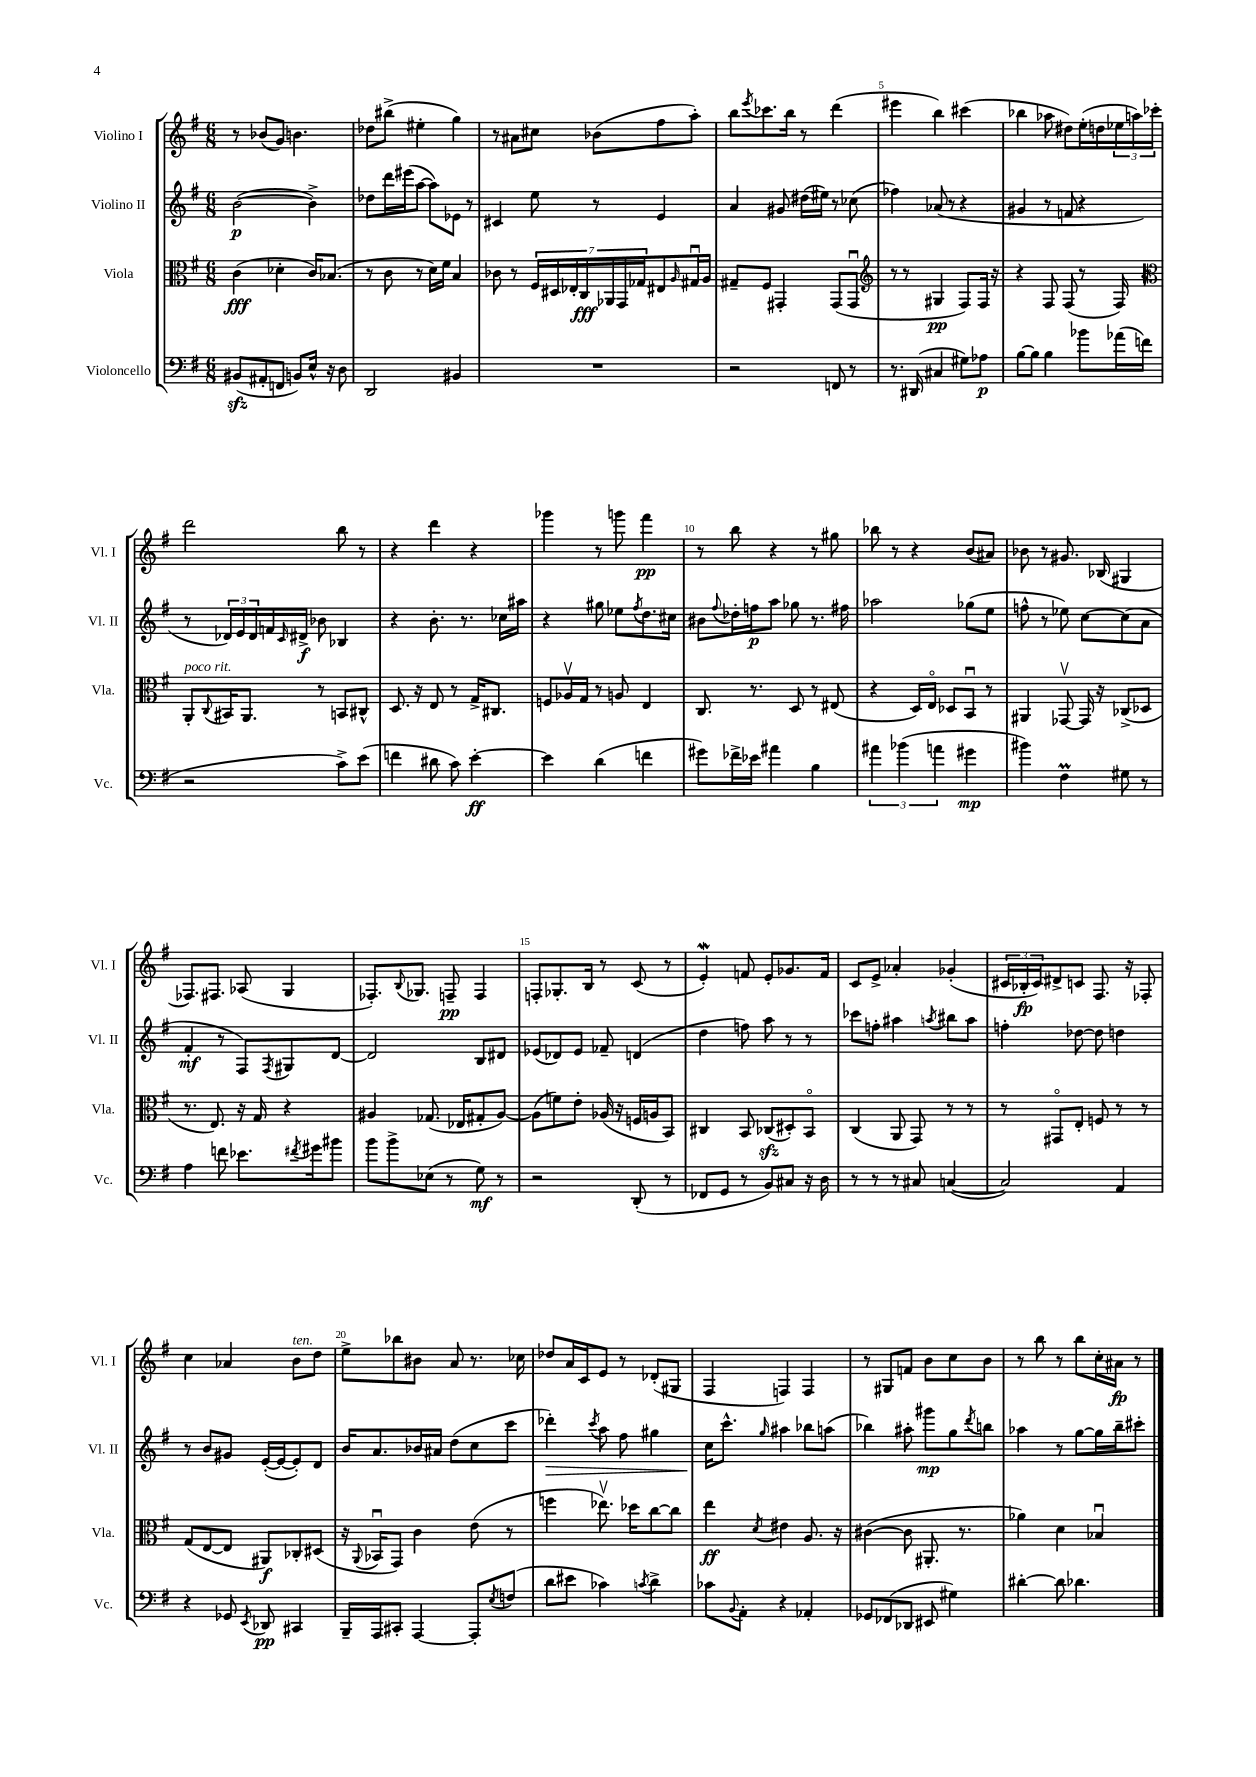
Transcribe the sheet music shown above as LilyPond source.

<<
\new StaffGroup <<
\new Staff = "s0" \with { instrumentName = "Violino I" shortInstrumentName = "Vl. I" } {
    \clef treble \key g \major \numericTimeSignature \time 6/8
    r8 bes'8( g'8) b'4. |
    des''8 bis''8->( eis''4-. g''4) |
    r8 ais'8 cis''8 bes'8( fis''8 a''8-.) |
    b''8 \acciaccatura { e'''8 } ces'''8. b''16 r8 d'''4( |
    eis'''4 b''4) cis'''4( |
    bes''4 aes''8 dis''8) e''16-.( d''16 \tuplet 3/2 { ees''16 a''16) ces'''16-. } |
    d'''2 b''8 r8 |
    r4 d'''4 r4 |
    ges'''4 r8 g'''8 fis'''4\pp |
    r8 b''8 r4 r8 gis''8 |
    bes''8 r8 r4 b'8( ais'8) |
    bes'8 r8 gis'8. bes16( gis4 |
    fes8.) fis8. aes8( g4 |
    fes8.-.) \appoggiatura { b8 } ges8. f8--\pp f4 |
    f8-. ges8.-. b16 r8 c'8( r8 |
    e'4-.\mordent) f'8 e'8-. ges'8. f'16 |
    c'8 e'8-> aes'4-. ges'4-.( |
    \tuplet 3/2 { cis'16 bes16-.\fp cis'16) } dis'8-> c'8 fis8. r16 fes8-. |
    c''4 aes'4 b'8^\markup { \italic "ten." } d''8 |
    e''8-> bes''8 bis'8 a'8 r8. ces''16 |
    des''8 a'16 c'16 e'8 r8 des'8-.( gis8 |
    fis4 f4) f4 |
    r8 gis8 f'8 b'8 c''8 b'8 |
    r8 b''8 r8 b''8 c''16-. ais'16\fp r8 \bar "|." |
}
\new Staff = "s1" \with { instrumentName = "Violino II" shortInstrumentName = "Vl. II" } {
    \clef treble \key g \major \numericTimeSignature \time 6/8
    b'2~\p( b'4->) |
    des''8 d'''16 eis'''16( a''8~ a''8) ees'8 r8 |
    cis'4 e''8 r8 e'4 |
    a'4 gis'8 dis''16( eis''16) r8 ces''8( |
    fes''4) aes'8( r8 r4 |
    gis'4 r8 f'8 r4 |
    r8 \tuplet 3/2 { des'16) e'16 des'16 } f'16 \grace { c'16 } dis'16->\f bes'8 bes4 |
    r4 b'8.-. r8. ces''16 ais''16 |
    r4 gis''8 ees''8 \acciaccatura { fis''8 } d''8. cis''16 |
    bis'8 \appoggiatura { fis''8 } des''16-. f''16\p a''8 ges''8 r8. fis''16 |
    aes''2 ges''8( e''8 |
    f''8-^ r8 ees''8) c''8~ c''8( a'8 |
    fis'4-.\mf r8 fis8) \acciaccatura { fis8 } gis8 d'8~ |
    d'2 b8 dis'8 |
    ees'8( des'8) ees'8 fes'8-- d'4( |
    d''4 f''8) a''8 r8 r8 |
    ces'''8 f''8-. ais''4 \acciaccatura { a''8 } bis''8 a''8 |
    f''4-. des''8~ des''8 d''4 |
    r8 b'8 gis'8 e'16~-.( e'16~ e'8-.) d'8 |
    b'16 a'8. bes'16 ais'16 d''8( c''8 c'''8 |
    des'''4-.\>) \acciaccatura { c'''8 } a''8 fis''8 gis''4 |
    c''16\! c'''8.-^ \grace { g''16 } ais''4 bes''8 a''8( |
    bes''4) ais''8-. gis'''8\mp g''8 \acciaccatura { d'''8 } b''8 |
    aes''4 r8 g''8~ g''16 b''16-- cis'''8-. \bar "|." |
}
\new Staff = "s2" \with { instrumentName = "Viola" shortInstrumentName = "Vla." } {
    \clef alto \key g \major \numericTimeSignature \time 6/8
    c'4\fff( des'4-. c'16) bes8.( |
    r8 c'8 r8 d'16) fis'16 b4 |
    ces'8 r8 \tuplet 7/4 { fis16 dis16 ees16-. c16\fff aes,16 g,16 ges16 } eis8 \grace { a16 } gis16\downbow a16 |
    gis8-- fis8 gis,4-. gis,8( gis,8\downbow |
    \clef treble r8 r8 gis4\pp fis8) fis16 r16 |
    r4 fis8 fis8( r8 fis16) r16 |
    \clef alto a,8-.^\markup { \italic "poco rit." } \appoggiatura { c8 } bis,16 a,8. r8 b,8 cis8-^ |
    d8. r16 e8 r8 g16-> cis8. |
    f8 aes16\upbow g16 r8 a8 e4 |
    c8. r8. d8 r8 eis8( |
    r4 d16) e16\flageolet des8 b,8\downbow r8 |
    ais,4 ges,8~\upbow ges,16 r16 ces8->( des8 |
    r8. e8.) r16 g16 r4 |
    ais4 ges8.( ees16 gis8-. ais8~) |
    ais8( f'8) e'8-. aes16( r16 f16 a16 b,8) |
    cis4 b,8 ces8\sfz( dis8-.) b,8\flageolet |
    c4( a,8 g,8) r8 r8 |
    r8 gis,8\flageolet e8-. f8 r8 r8 |
    g8( e8~ e8 ais,8\f) ces8-. dis8( |
    r16 \appoggiatura { a,8 } bes,16\downbow g,8) c'4 e'8( r8 |
    f''4 ees''8.\upbow) des''16 c''8~ c''8 |
    e''4\ff \acciaccatura { d'8 } eis'4 a8. r16 |
    cis'4~( cis'8 ais,8.-. r8. |
    aes'4) d'4 bes4\downbow \bar "|." |
}
\new Staff = "s3" \with { instrumentName = "Violoncello" shortInstrumentName = "Vc." } {
    \clef bass \key g \major \numericTimeSignature \time 6/8
    bis,8\sfz( ais,8-. f,8 b,8) e16-^ r16 d8 |
    d,2 bis,4 |
    R2. |
    r2 f,8 r8 |
    r8. dis,16( cis4 gis8) aes8\p |
    b8~ b8 b4 bes'8 aes'16( f'16 |
    r2 c'8->) e'8( |
    f'4 dis'8 c'8) e'4~-.\ff |
    e'4 d'4( f'4 |
    gis'8) fes'16-> ees'16 ais'4 b4 |
    \tuplet 3/2 { ais'4 bes'4( a'4 } gis'4\mp |
    bis'4) fis4\prall gis8 r8 |
    a4 f'8 ees'8. \acciaccatura { fis'8 } gis'16 bis'8 |
    b'8 b'8-> ees8( r8 g8\mf) r8 |
    r2 d,8-.( r8 |
    fes,8 g,8 r8 b,8) cis8 r16 d16 |
    r8 r8 r8 cis8 c4~( |
    c2) a,4 |
    r4 ges,8 \acciaccatura { e,8 } des,8\pp cis,4 |
    b,,16-- a,,16 cis,8-. a,,4~ a,,8-. \acciaccatura { e8 } f8( |
    d'8 eis'8 ces'4) \acciaccatura { c'8 } d'4-> |
    ces'8 \appoggiatura { b,8 } a,8-. r4 aes,4-. |
    ges,8 fes,8( des,8 eis,8 gis4) |
    dis'4~-. dis'8 des'4. \bar "|." |
}
>>
>>
\layout { \context { \Score \override BarNumber.break-visibility = ##(#f #t #t) barNumberVisibility = #(every-nth-bar-number-visible 5) } }
